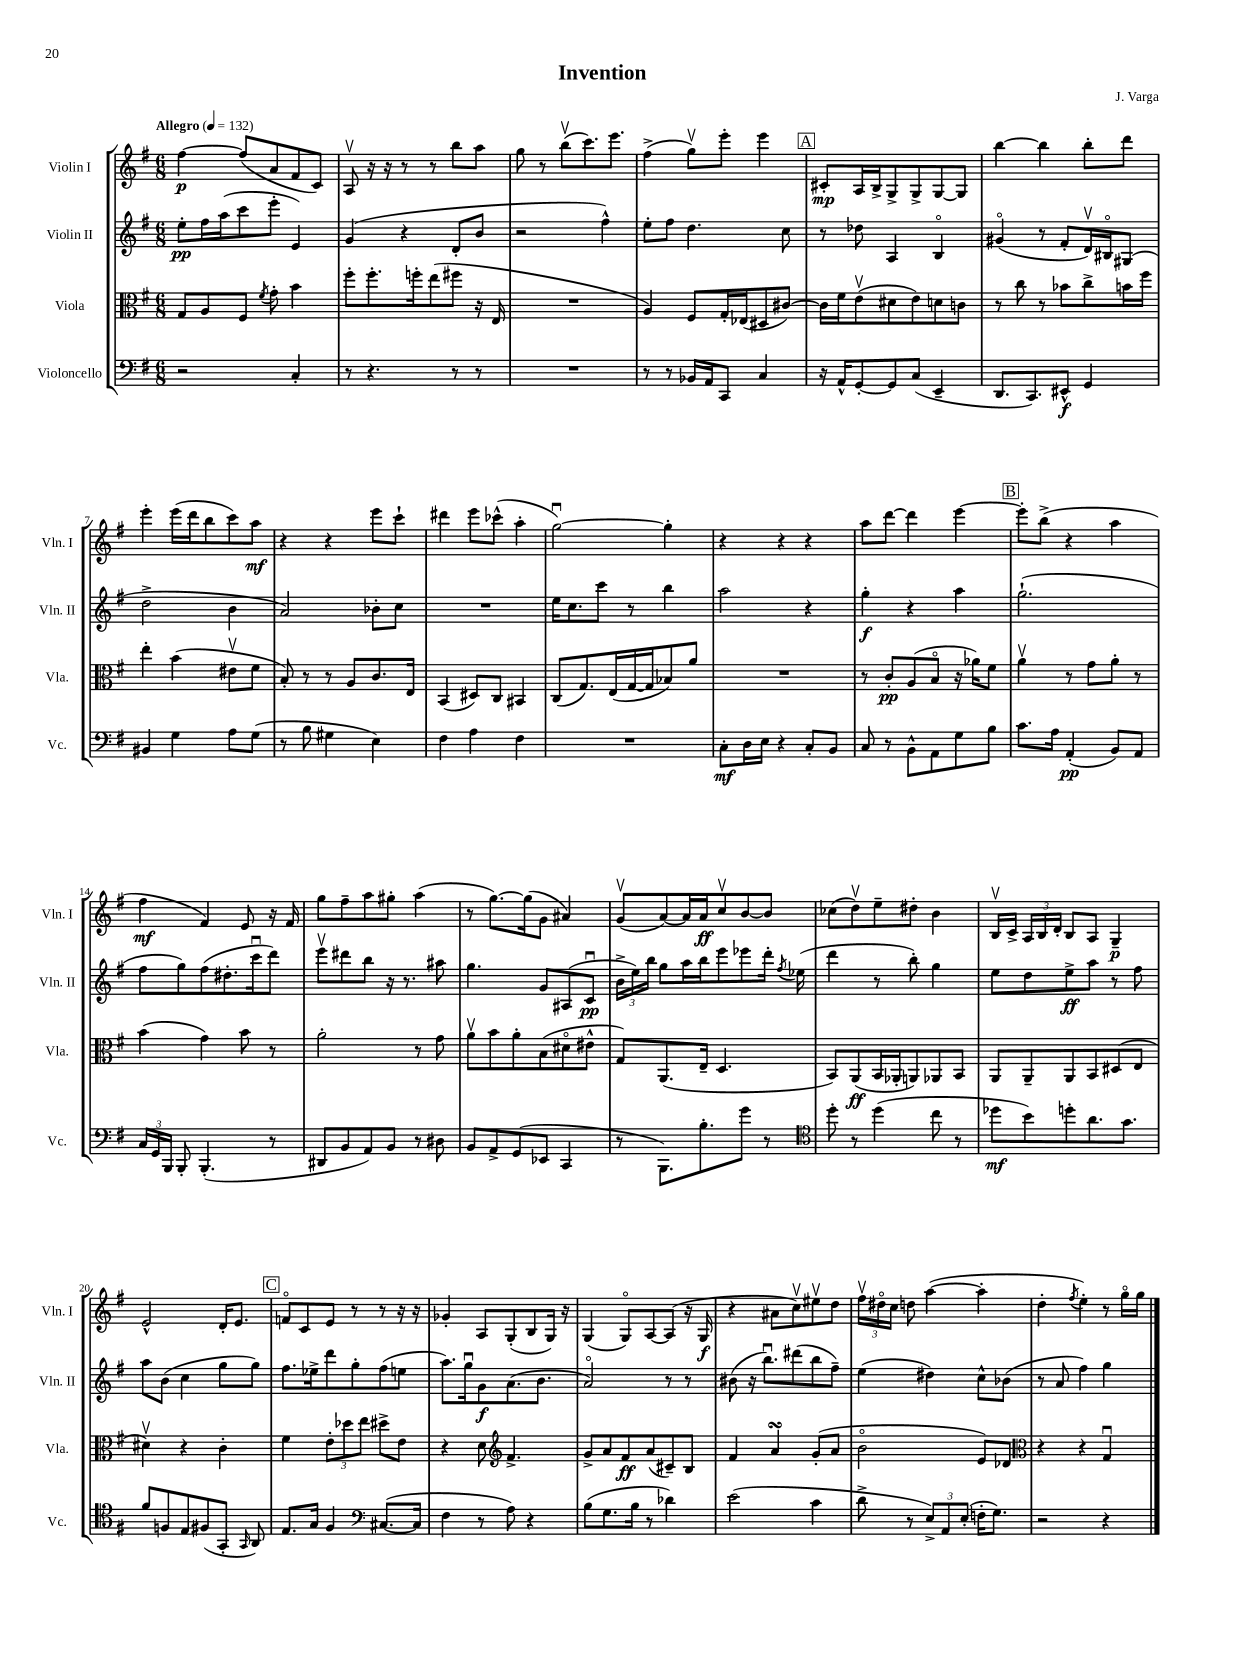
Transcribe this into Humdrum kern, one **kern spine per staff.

**kern	**kern	**kern	**kern
*staff4	*staff3	*staff2	*staff1
*clefF4	*clefC3	*clefG2	*clefG2
*k[f#]	*k[f#]	*k[f#]	*k[f#]
*M6/8	*M6/8	*M6/8	*M6/8
*MM132	*MM132	*MM132	*MM132
2r	8G	8ee'	[4ff#
.	8A	16ff#	.
.	.	(16aa	.
.	8F#	8ccc	(8ff#]
.	8qf#	.	.
.	8g'	8eee'	8a
4C'	4b	4e)	8f#
.	.	.	8c)
=	=	=	=
8r	8ff#'	(4g	8Av
4.r	8.ff#'	.	16r
.	.	.	16r
.	.	4r	8r
.	16ff'	.	.
.	(8ee	.	8r
8r	8ff#	8d'	8bb
8r	16r	8b	8aa
.	16E	.	.
=	=	=	=
2.r	2.r	2r	8gg
.	.	.	8r
.	.	.	(8bbv
.	.	.	8.ccc)
.	.	4ff#^^)	.
.	.	.	8.eee
=	=	=	=
8r	4A)	8ee'	(4ff#^
8r	.	8ff#	.
16BB-	8F#	4.dd	8ggv)
16AA	.	.	.
8CC	16G'	.	8eee'
.	(16E-	.	.
4C	8D#	.	4eee
.	[8c#)	8cc	.
=	=	=	=
16r	16c#]	8r	8c#'
16AA^^	16f#	.	.
[8GG'	(8ev	8dd-	16A
.	.	.	16B^
8GG]	8d#	4A	8G^
(8C	8e)	.	8G^
4EE~	8d	4Bo	[8G
.	8c	.	8G]
=	=	=	=
8.DD	8r	(4g#o	[4bb
.	8cc	.	.
8.CC)	.	.	.
.	8r	8r	4bb]
8EE#^^	8b-	8f#'	.
4GG	8cc^	16dv)	8bb'
.	.	16B#o	.
.	16b	(8G#	8ddd
.	16ff#	.	.
=	=	=	=
4BB#	4ee'	2dd^	4eee'
4G	(4b	.	(16eee
.	.	.	16ddd
.	.	.	8bb
8A	8e#v	4b	8ccc)
(8G	8f#	.	8aa
=	=	=	=
8r	8B')	2a)	4r
8B	8r	.	.
4G#	8r	.	4r
.	8A	.	.
4E)	8.c	8b-'	8eee
.	.	8cc	8ccc`
.	16E	.	.
=	=	=	=
4F#	(4BB	2.r	4ddd#
4A	8D#)	.	8eee
.	8C	.	(8ccc-^^
4F#	4BB#	.	4aa'
=	=	=	=
2.r	(8C	16ee	[2ggu)
.	.	8.cc	.
.	8.G)	.	.
.	.	8ccc	.
.	(16E	.	.
.	[16G	8r	.
.	16G]	.	.
.	8B-)	4bb	4gg']
.	8a	.	.
=	=	=	=
8C'	2.r	2aa	4r
16D	.	.	.
16E	.	.	.
4r	.	.	4r
8C'	.	4r	4r
8BB	.	.	.
=	=	=	=
8C	8r	4gg'	8aa
8r	8c'	.	[8ddd
8BB^^	(8A	4r	4ddd]
8AA	8Bo	.	.
8G	16r	4aa	[4eee
.	16a-)	.	.
8B	8f#	.	.
=	=	=	=
8.c	4av	(2.gg`	8eee']
.	.	.	(8bb^
16A	.	.	.
(4AA'	8r	.	4r
.	8g	.	.
8BB)	8a'	.	4aa
8AA	8r	.	.
=	=	=	=
24C	(4b	8ff#	4ff#
24GG	.	.	.
24BBB	.	.	.
8BBB'	.	8gg)	.
(4.BBB'	4g)	(8ff#	4f#)
.	.	8.dd#'	.
.	8b	.	8e
.	.	16cccu	.
8r	8r	8ddd)	16r
.	.	.	16f#
=	=	=	=
8DD#	2a'	8eeev	8gg
8BB	.	8ddd#	8ff#~
8AA)	.	8bb	8aa
8BB	.	16r	8gg#'
.	.	8.r	.
8r	8r	.	(4aa
8D#	8g	8aa#	.
=	=	=	=
8BB	8av	4.gg	8r
8AA^	8b	.	[8.gg)
(8GG	8a'	.	.
.	.	.	(16gg]
8EE-	(8B	8g	8g
4CC	8d#o	(8A#	4a#)
.	8e#^^	8cu	.
=	=	=	=
8r	8G)	24b^	(8gv
.	.	24ee)	.
.	.	24bb	.
8.BBB)	(8.AA	8gg	[8a)
.	.	16aa	16a]
8.B'	16E~	16bb	16a
.	4.D	8eee	8ccv
8g	.	8eee-	[8b
8r	.	16ddd'	8b]
.	.	8qff#	.
.	.	(16ee-	.
=	=	=	=
*clefC4	*	*	*
8dd'	8BB)	4ddd	(8cc-
8r	(8AA	.	8ddv)
(4dd	16BB	8r	8ee~
.	16AA-'	.	.
.	8AA)	8bb')	8dd#'
8cc	8AA-	4gg	4b
8r	8BB	.	.
=	=	=	=
8dd-	8AA	8ee	16Bv
.	.	.	16c^
8b)	8AA~	8dd	24A
.	.	.	24B
.	.	.	24d'
8dd'	8AA	8ee^	8B
8.a	8BB	8aa	8A
.	(8D#	8r	4G~
8.g	.	.	.
.	8E	8ff#	.
=	=	=	=
8f#	4d#v)	8aa	2e^^
8F	.	(8b	.
8E	4r	4cc	.
(8F#	.	.	.
8GG'	4c'	8gg	16d'
.	.	.	8.e
16qqGG	.	.	.
8AA)	.	8gg)	.
=	=	=	=
8.E	4f#	8.ff#	8fo
.	.	.	8c
16G	.	16ee-^	.
4F#	12e'	8ddd	8e
.	12dd-	.	.
.	.	8gg'	8r
.	12ee	.	.
*clefF4	*	*	*
([8.C#	8dd#^	(8ff#	8r
.	8e	8ee	16r
16C#]	.	.	16r
=	=	=	=
4F#	4r	8.aa)	4g-'
.	.	16ggu	.
8r	8d	8g	8A
*	*clefG2	*	*
8A)	4.f#^	(8.a	(8G'
4r	.	.	8B
.	.	8.b	.
.	.	.	16G)
.	.	.	16r
=	=	=	=
(8B	8g^	2ao)	(4G
8.G	8a	.	.
.	8f#	.	8Go)
16B	.	.	.
8r	(8a	.	[8A
4d-)	8c#~)	8r	(8A]
.	8B	8r	16r
.	.	.	16G
=	=	=	=
(2e	4f#	(8b#	4r
.	.	16r	.
.	.	8.bbu)	.
.	4a	.	8a#
.	.	(8ddd#	8ccv)
4c	(8g'	8bb	8ee#v
.	8a	8ff#~)	8dd
=	=	=	=
8d^	2bo	(4ee	24ff#v
.	.	.	24dd#o
.	.	.	24cc
8r	.	.	8dd
12E^)	.	4dd#)	([4aa
12AA	.	.	.
(12E'	.	.	.
16F'	8e)	8cc^^	4aa']
8.G)	.	.	.
.	8d-	(8b-	.
=	=	=	=
*	*clefC3	*	*
2r	4r	8r	4dd'
.	.	8a	.
.	.	.	8qff#
.	4r	4ff#)	4ee')
4r	4Gu	4gg	8r
.	.	.	16ggo
.	.	.	16gg
==	==	==	==
*-	*-	*-	*-
